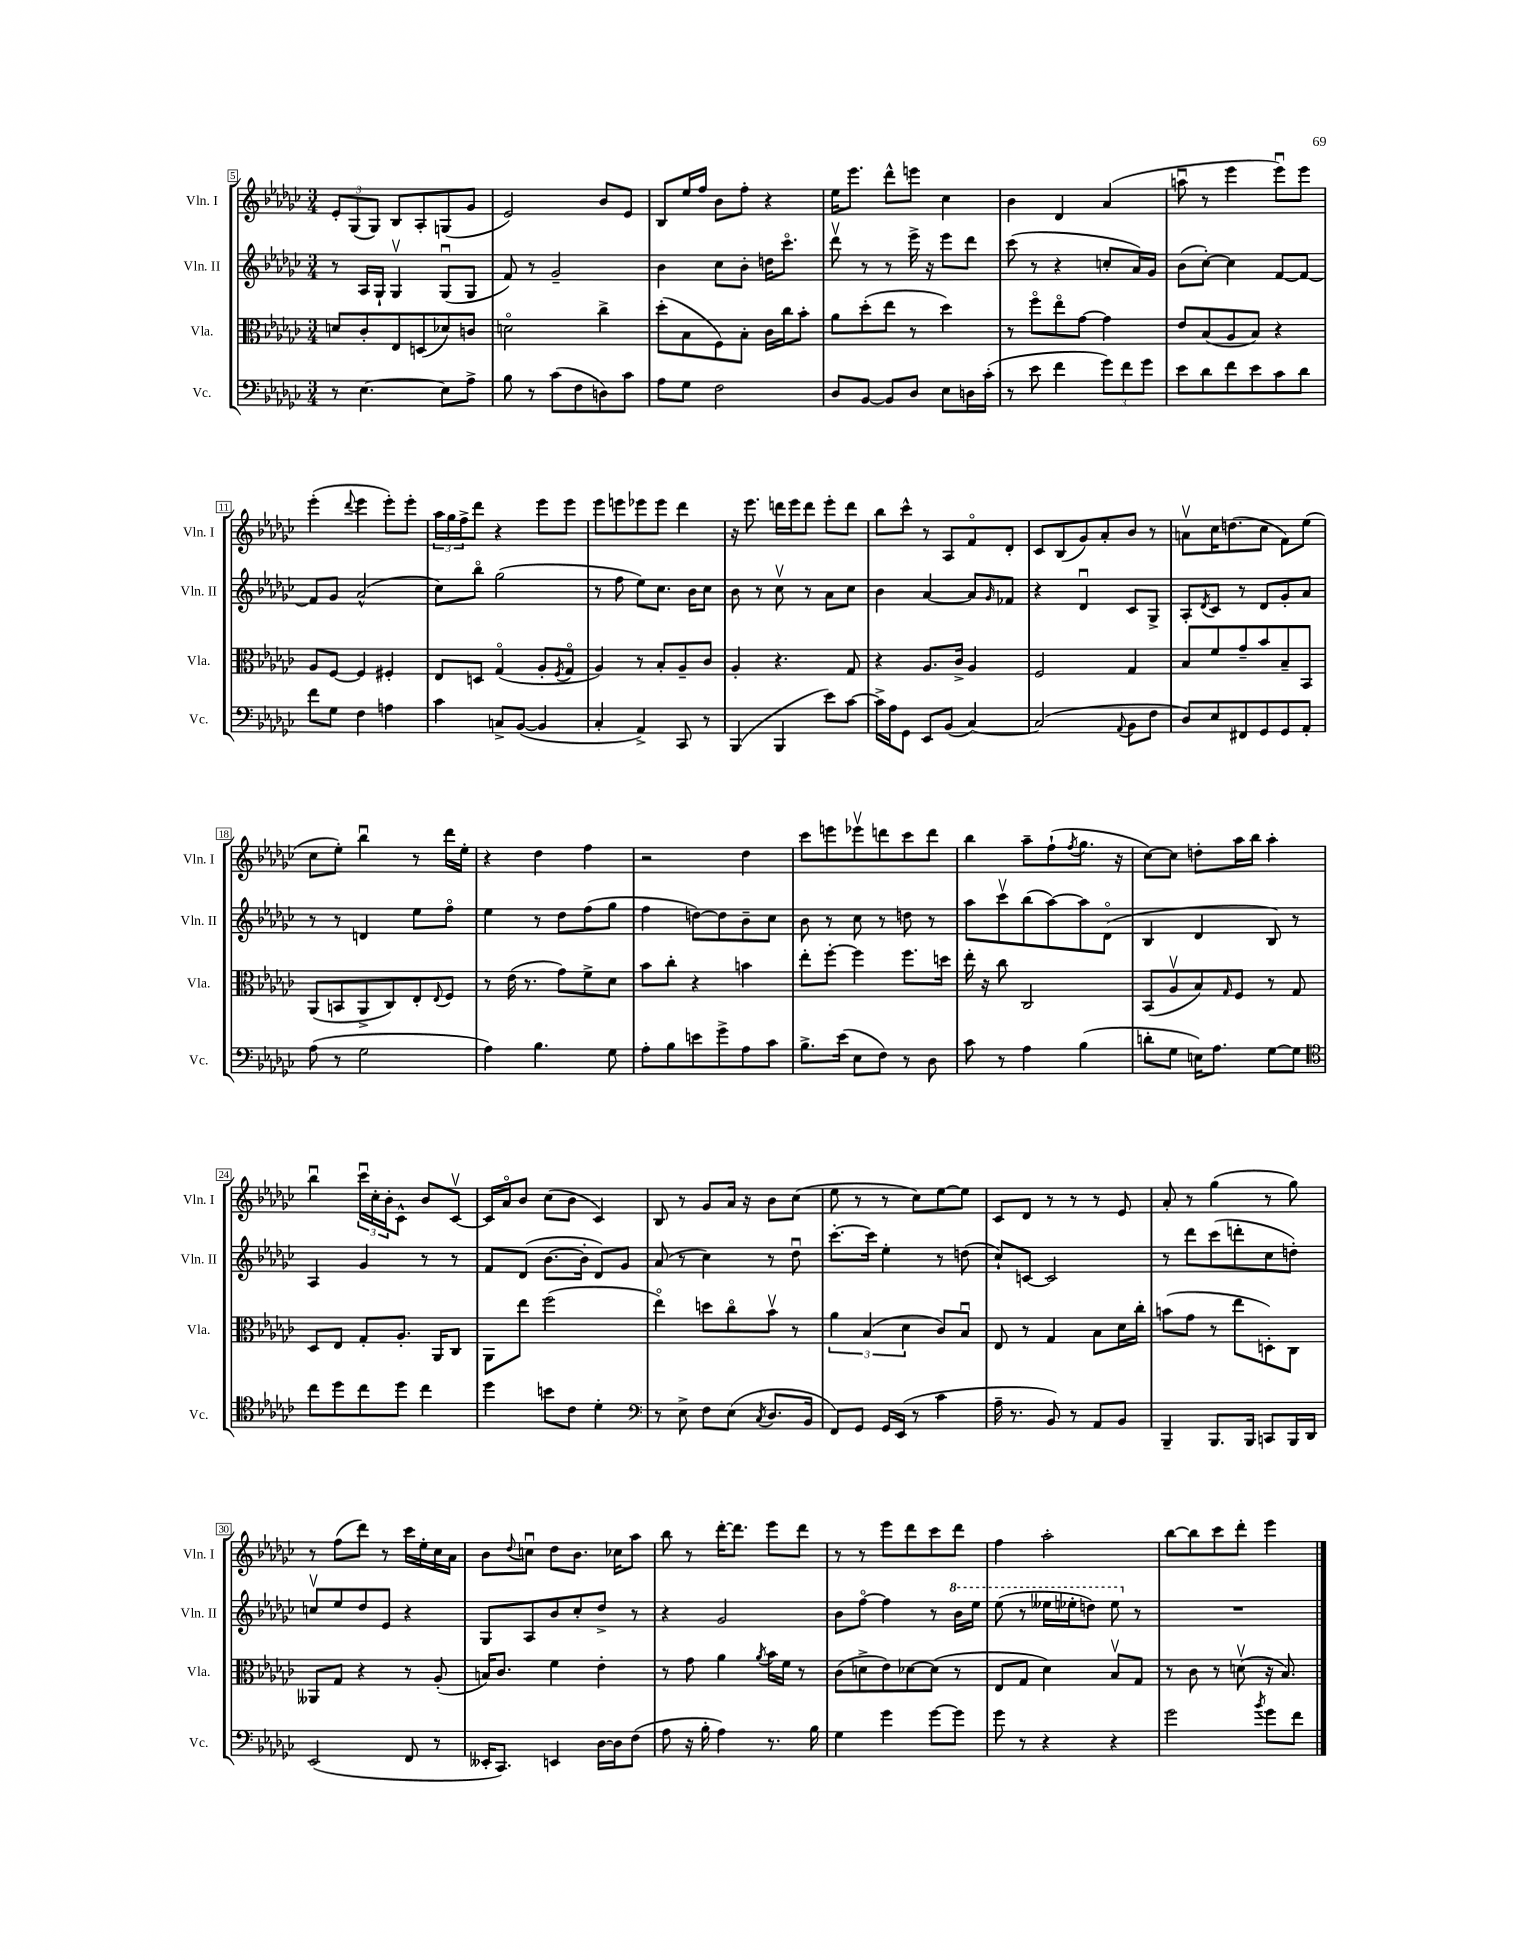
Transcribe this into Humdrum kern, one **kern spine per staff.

**kern	**kern	**kern	**kern
*part4	*part3	*part2	*part1
*staff4	*staff3	*staff2	*staff1
*I"Vc.	*I"Vla.	*I"Vln. II	*I"Vln. I
*I'Vc.	*I'Vla.	*I'Vln. II	*I'Vln. I
*clefF4	*clefC3	*clefG2	*clefG2
*k[b-e-a-d-g-c-]	*k[b-e-a-d-g-c-]	*k[b-e-a-d-g-c-]	*k[b-e-a-d-g-c-]
*M3/4	*M3/4	*M3/4	*M3/4
=5	=5	=5	=5
8r	8dn/L	8r	12e-'/L
.	.	.	(12G-/
[4.E-\	8c-'/	16A-/LL	.
.	.	.	12G-/J)
.	.	16G-`/JJ	.
.	8E-/	4G-v/	8B-/L
.	(8Dn/	.	8A-'/
8E-\L]	8d-X/)	(8G-u/L	(8Gn/
8A-^\J	8cn/J	8G-/J	8g-/J
=6	=6	=6	=6
8B-\	2dn\	8f/)	2e-/)
8r	.	8r	.
(8c-\L	.	2g-~/	.
8F\	.	.	.
8Dn\)	4cc-^\	.	8b-/L
8c-\J	.	.	8e-/J
=7	=7	=7	=7
8A-\L	(8dd-'\L	4b-\	8B-/L
8G-\J	8B-\	.	16ee-/L
.	.	.	16ff/JJ
2F\	8F\)	8cc-\L	8b-\L
.	8B-'\J	8b-'\J	8ff'\J
.	16c-\LL	16ddn\KL	4r
.	16cc-\J	8.ccc-\J	.
.	8b-'\J	.	.
=8	=8	=8	=8
8D-/L	8a-\L	8ddd-v\	16ee-\KL
.	.	.	8.eee-\J
[8BB-/J	(8dd-'\	8r	.
8BB-/L]	8ee-\J	8r	8ddd-^^\L
8D-/J	8r	16eee-^\	8eeen\J
.	.	16r	.
8E-\L	4dd-\)	8eee-\L	4cc-\
16Dn\L	.	8ddd-\J	.
(16c-'\JJ	.	.	.
=9	=9	=9	=9
8r	8r	(8ccc-\	4b-\
8e-\	8ff\L	8r	.
4f\	8ee-\	4r	4d-/
.	[8g-\J	.	.
12g-\L)	4g-\]	8ccn'/L	(4a-/
12f\	.	.	.
.	.	16a-/L)	.
12g-\J	.	.	.
.	.	16g-/JJ	.
=10	=10	=10	=10
8e-\L	8e-/L	(8b-\L	8aanu\
8d-\	(8B-/	[8cc-'\J)	8r
8f\	8A-/	4cc-\]	4eee-\
8e-\	8B-/J)	.	.
8c-\	4r	[8f/L	8eee-u\L)
8d-\J	.	8f/J_	8eee-\J
!!LO:LB:g=z
=11	=11	=11	=11
8f\L	8A-/L	8f/L]	(4eee-'\
8G-\J	[8F/J	8g-/J	.
.	.	.	8qqddd-/
4F\	4F/]	(2a-^^/	4eee-\
4An\	4F#X'/	.	8eee-'\L)
.	.	.	8eee-'\J
=12	=12	=12	=12
4c-\	8E-/L	8cc-\L)	24aa-\LL
.	.	.	24gg-\
.	.	.	24ff^\J
.	8Dn/J	8bb-\J	8ddd-\J
8Cn^/L	(4G-/	(2gg-\	4r
([8BB-/J	.	.	.
4BB-/]	8A-'/L	.	8eee-\L
.	8qF/	.	.
.	8G-/J	.	8eee-\J
=13	=13	=13	=13
4C-'/	4A-/)	8r	8eee-\L
.	.	8ff\	8eeen\
4AA-^/)	8r	8ee-\L)	8eee-X\
.	8B-'/L	8.cc-\J	8eee-\J
8CC-/	8A-~/	.	4ddd-\
.	.	16b-\KL	.
8r	8c-/J	8cc-\J	.
=14	=14	=14	=14
(4BBB-/	4A-'/	8b-\	16r
.	.	.	8.eee-\
.	.	8r	.
4BBB-/	4.r	8cc-v\	16dddn\LL
.	.	.	16eee-\J
.	.	8r	8ddd\J
8e-\L)	.	8a-\L	8eee-'\L
[8c-\J	8G-/	8cc-\J	8ddd\J
=15	=15	=15	=15
16c-^\LL]	4r	4b-\	8bb-\L
16A-\J	.	.	.
8GG-\J	.	.	8ccc-^^\J
8EE-/L	8.A-/L	[4a-/	8r
(8BB-/J	.	.	8A-/L
.	16c-^/Jk	.	.
[4C-/)	4A-/	8a-/L]	8f/
.	.	16qqg-/	.
.	.	8f-X/J	8d-'/J
=16	=16	=16	=16
(2C-/]	2F/	4r	8c-/L
.	.	.	(8B-/
.	.	4d-u/	8g-/)
.	.	.	8a-'/
8qqAA-/	.	.	.
8BB-\L	4G-/	8c-/L	8b-/J
8F\J	.	8G-^/J	8r
=17	=17	=17	=17
8D-/L)	8B-/L	8A-'/L	8anv\L
.	.	8qd-/	.
8E-/	8f/	8c-/J	16cc-\K
.	.	.	(8.ddn\
8FF#X/	8g-~/	8r	.
8GG-/	8b-/	8d-/L	8cc-\J
8GG-/	8B-~/	8g-'/	8f\L)
8AA-'/J	8BB-/J	8a-/J	(8ee-\J
!!LO:LB:g=z
=18	=18	=18	=18
(8A-\	(8AA-/L	8r	8cc-\L
8r	8BBn/	8r	8ee-'\J)
2G-\	8AA-^/	4dn/	4bb-u\
.	8C-/)	.	.
.	8E-'/	8ee-\L	8r
.	8qqE-/	.	.
.	8F/J	8ff\J	16ddd-\LL
.	.	.	16ee-'\JJ
=19	=19	=19	=19
4A-\)	8r	4ee-\	4r
.	(16e-\	.	.
.	8.r	.	.
4.B-\	.	8r	4dd-\
.	8g-\L)	8dd-\L	.
.	8f^\	(8ff\	4ff\
8G-\	8d-\J	8gg-\J	.
=20	=20	=20	=20
8A-'\L	8b-\L	4ff\	2r
8B-\	8cc-'\J	.	.
8en\	4r	[8ddn\L)	.
8g-^\	.	8dd\]	.
8A-\	4bn\	8b-~\	4dd-\
8c-\J	.	8cc-\J	.
=21	=21	=21	=21
8.B-^\L	8ee-'\L	8b-\	8ccc-\L
.	[8ff'\J	8r	8eeen\
(16e-\Jk	.	.	.
8E-\L	4ff\]	8cc-\	8eee-Xv\
8F\J)	.	8r	8dddn\
8r	8.ff\L	8ddn\	8ccc-\
8D-\	.	8r	8ddd\J
.	16ddn\Jk	.	.
=22	=22	=22	=22
8c-\	16ee-'\	8aa-\L	4bb-\
.	16r	.	.
8r	8cc-\	8ccc-v\	.
4A-\	2C-/	(8bb-\	8aa-~\L
.	.	[8aa-\)	(8ff`\
.	.	.	8qff/
(4B-\	.	8aa-\]	8.gg-\J
.	.	(8d-\J	.
.	.	.	16r
=23	=23	=23	=23
8dn'\L	(8BB-/L	4B-/	[8cc-\L)
8G-\J	8A-v/	.	8cc-\J]
16En\KL)	8B-/)	4d-/	8ddn'\L
8.A-\J	.	.	.
.	16qqG-/	.	.
.	8F/J	.	16aa-\L
.	.	.	16bb-\JJ
[8G-\L	8r	8B-/)	4aa-'\
8G-\J]	8G-/	8r	.
!!LO:LB:g=z
=24	=24	=24	=24
*clefC4	*	*	*
8cc-\L	8D-/L	4A-/	4bb-u\
8dd-\	8E-/J	.	.
8cc-\	8G-'/L	4g-/	24ccc-u\LL
.	.	.	24cc-'\
.	.	.	24b-'\J
8dd-\J	8.A-'/J	.	8c-^^\J
4cc-\	.	8r	8b-/L
.	16AA-/KL	.	.
.	8C-/J	8r	[8c-v/J
=25	=25	=25	=25
4dd-\	8AA-\L	8f/L	16c-/LL]
.	.	.	16a-/J
.	8ee-\J	(8d-/J	8b-/J
8bn\L	(2ff\	[8.b-\L	(8cc-\L
8c-\J	.	.	8b-\J
.	.	16b-'\Jk]	.
4d-'\	.	8d-/L)	4c-/)
.	.	8g-/J	.
=26	=26	=26	=26
*clefF4	*	*	*
8r	4ee-\)	(8a-/	8B-/
8E-^\	.	8r	8r
8F\L	8ddn\L	4cc-\)	8g-/L
(8E-\J	8cc-\	.	16a-/Jk
.	.	.	16r
8qC-/	.	.	.
8.D-/L	8b-v\J	8r	8b-\L
.	8r	8dd-u\	(8cc-\J
16BB-/Jk	.	.	.
=27	=27	=27	=27
8FF/L)	6a-\	[8.ccc-'\L	8ee-\
8GG-/J	.	.	8r
.	(6B-/	.	.
.	.	16ccc-\Jk]	.
16GG-/LL	.	4ee-'\	8r
(16EE-/JJ	.	.	.
.	6d-\	.	.
8r	.	.	8cc-\L)
4c-\	8c-/L)	8r	[8ee-\
.	8B-u/J	(8ddn\	8ee-\J]
=28	=28	=28	=28
16A-~\	8E-/	8cc-`/L)	8c-/L
8.r	.	.	.
.	8r	[8cn/J	8d-/J
8BB-/)	4G-/	2c/]	8r
8r	.	.	8r
8AA-/L	8B-\L	.	8r
8BB-/J	16d-\L	.	8e-/
.	16cc-'\JJ	.	.
=29	=29	=29	=29
4BBB-~/	(8bn\L	8r	8a-'/
.	8g-\J	8ddd-\L	8r
8.BBB-/L	8r	(8ccc-\	(4gg-\
.	8ee-\L	8dddn'\	.
16BBB-/Jk	.	.	.
8CCn/L	8Dn'\)	8cc-\	8r
16BBB-/L	8C-\J	8ddn'\J)	8gg-\)
16DD-/JJ	.	.	.
!!LO:LB:g=z
=30	=30	=30	=30
(2EE-/	8AA--X/L	8ccnv/L	8r
.	8G-/J	8ee-/	(8ff\L
.	4r	8dd-/	8ddd-\J)
.	.	8e-/J	8r
8FF/	8r	4r	16ccc-\LL
.	.	.	16ee-'\
8r	(8A-'/	.	16cc-\
.	.	.	16a-\JJ
=31	=31	=31	=31
16EE--X'/KL	16Bn/KL)	8G-/L	8b-\L
8.CC-/J)	8.c-/J	.	.
.	.	.	8qqdd-/
.	.	8A-/	8ccnu\J
4EEn/	4f\	8b-/	8dd-\L
.	.	8cc-'/	8.b-\J
[16D-\LL	4e-'\	8dd-^/J	.
16D-\J]	.	.	16cc-X\KL
(8F\J	.	8r	8aa-\J
=32	=32	=32	=32
8A-\	8r	4r	8bb-\
16r	8g-\	.	8r
16B-'\	.	.	.
4A-\)	4a-\	2g-/	[16ddd-'\KL
.	.	.	8.ddd-\J]
.	8qa-/	.	.
8.r	16b-\LL	.	8eee-\L
.	16f\JJ	.	.
.	8r	.	8ddd-\J
16B-\	.	.	.
=33	=33	=33	=33
4G-\	(8c-\L	8b-\L	8r
.	8dn^\	[8ff\J	8r
4g-\	8e-\)	4ff\]	8eee-\L
.	[8d-X\	.	8ddd-\
[8g-\L	(8d-\J]	8r	8ccc-\
*	*	*8va	*
8g-\J]	8r	16bb-\LL	8ddd-\J
.	.	16eee-\JJ	.
=34	=34	=34	=34
8g-\	8E-/L	(8eee-\	4ff\
8r	8G-/J	8r	.
4r	4d-\)	16eee--X\LL	2aa-'\
.	.	16eee-X'\J	.
.	.	8dddn\J)	.
4r	8B-v/L	8eee-\	.
*	*	*X8va	*
.	8G-/J	8r	.
=35	=35	=35	=35
2g-\	8r	2.r	[8bb-\L
.	8c-\	.	8bb-\]
.	8r	.	8ccc-\
.	(8dnv\	.	8ddd-'\J
8qb-/	.	.	.
8g-\L	16r	.	4eee-\
.	8.B-/)	.	.
8f\J	.	.	.
==	==	==	==
*-	*-	*-	*-
